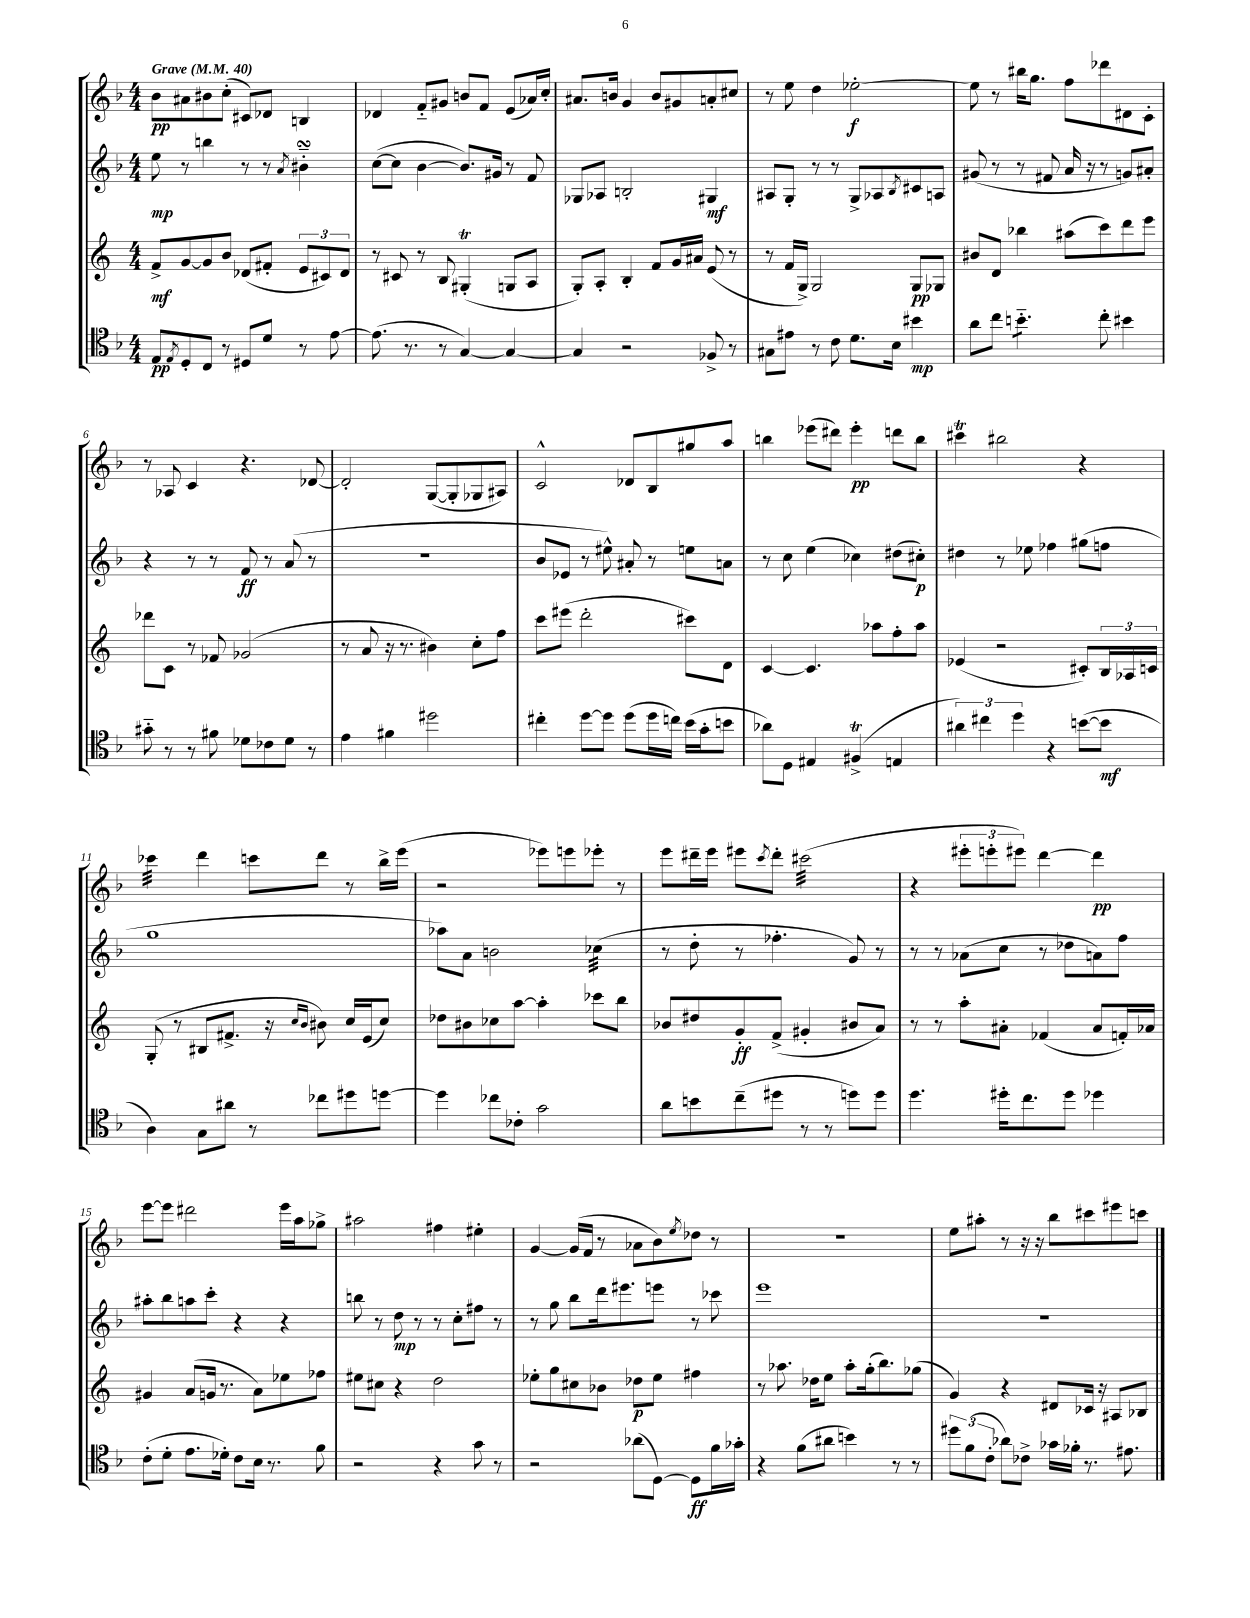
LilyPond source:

<<
\new StaffGroup <<
\new Staff = "s0" {
    \clef treble \key f \major \numericTimeSignature \time 4/4 \tempo "Grave" 4 = 40
    bes'8\pp ais'8 bis'8 c''8-.( cis'8) des'8 b4 |
    des'4 f'8-_ gis'8 b'8 f'8 e'8( aes'16) c''16-. |
    ais'8. b'16 g'4 b'8 gis'8 a'8-. cis''8 |
    r8 e''8 d''4 ees''2~-.\f |
    ees''8 r8 bis''16 g''8. f''8 des'''8 dis'8 c'8-. |
    r8 aes8 c'4 r4. des'8~ |
    des'2-. g8~( g8-. ges8 ais8) |
    c'2-^ des'8 bes8 gis''8 a''8 |
    b''4 ees'''8( dis'''8) ees'''4-.\pp d'''8 b''8 |
    cis'''4\trill bis''2 r4 |
    ces'''4:32 d'''4 c'''8 d'''8 r8 bes''16-> e'''16( |
    r2 ees'''8) e'''8 ees'''8-. r8 |
    e'''8 dis'''16-- e'''16 eis'''8 \acciaccatura { c'''8 } dis'''8-. cis'''2:32( |
    r4 \tuplet 3/2 { eis'''8-. e'''8-. eis'''8) } d'''4~ d'''4\pp |
    e'''8~ e'''8 dis'''2 e'''16 a''16 ges''8-> |
    ais''2 fis''4 eis''4-. |
    g'4~ g'16( f'16 r8 aes'8 bes'8) \acciaccatura { e''8 } des''8 r8 |
    R1 |
    e''8 ais''8-. r8 r16 r16 bes''8 cis'''8 eis'''8 c'''8 \bar "|." |
}
\new Staff = "s1" {
    \clef treble \key f \major \numericTimeSignature \time 4/4
    e''8\mp r8 b''4 r8 r8 \acciaccatura { a'8 } bis'4-_\turn |
    c''8~( c''8 bes'4~ bes'8.) gis'16 r8 f'8 |
    ges8 aes8 b2-. gis4\mf |
    ais8 g8-. r8 r8 g8-> aes8 \acciaccatura { bes8 } cis'8 a8 |
    gis'8( r8 r8 fis'8 a'16 r16 r8 g'8) ais'8-. |
    r4 r8 r8 f'8\ff r8 a'8( r8 |
    R1 |
    bes'8 ees'8 r8 eis''8-^) ais'8-. r8 e''8 a'8 |
    r8 c''8 e''4( ces''4) dis''8( cis''8-.\p) |
    dis''4 r8 ees''8 fes''4 gis''8( f''8 |
    g''1 |
    aes''8) a'8 b'2 ces''4:32( |
    r8 d''8-. r8 fes''4.-. g'8) r8 |
    r8 r8 aes'8( c''8 r8 des''8 a'8) f''8 |
    ais''8-. bes''8 a''8 c'''8-. r4 r4 |
    b''8 r8 d''8\mp r8 r8 c''8-. fis''8 r8 |
    r8 g''8 bes''8 d'''16 eis'''8. e'''8 r8 ces'''8 |
    e'''1 |
    r1 \bar "|." |
}
\new Staff = "s2" {
    \clef treble \key c \major \numericTimeSignature \time 4/4
    f'8->\mf g'8~ g'8 b'8 des'8( fis'8-. \tuplet 3/2 { e'8 cis'8) des'8 } |
    r8 cis'8 r8 b8 gis4-.\trill( g8 a8 |
    g8-.) a8-. b4-. f'8 g'16 ais'16 e'8( r8 |
    r8 f'16 g16->) g2 g8\pp ges8 |
    bis'8 d'8 bes''4 ais''8( c'''8) d'''8 e'''8 |
    des'''8 c'8 r8 fes'8 ges'2( |
    r8 a'8 r16 r8. bis'4) c''8-. f''8 |
    c'''8 eis'''8( d'''2-. cis'''8) d'8 |
    c'4~ c'4. aes''8 f''8-. aes''8 |
    ees'4( r2 cis'8-.) \tuplet 3/2 { b16 aes16 c'16 } |
    g8-.( r8 bis8 fis'8.-> r16 \grace { c''16 b'16 } bis'8) c''16 e'16( c''8) |
    des''8 bis'8 ces''8 a''8~ a''4-. ces'''8 b''8 |
    bes'8 dis''8 g'8-.\ff f'8->( gis'4-. bis'8 a'8) |
    r8 r8 a''8-. ais'8-. fes'4( ais'8 f'16-.) aes'16 |
    gis'4 a'8( g'16 r8. a'8) ees''8 fes''8 |
    eis''8 cis''8 r4 d''2 |
    ees''8-. g''8 cis''8 bes'8 des''8\p ees''8 fis''4 |
    r8 aes''8. des''16 e''8 aes''8-. g''16-.( b''8.) ges''8( |
    g'4) r4 dis'8 ces'16 r16 ais8 bes8 \bar "|." |
}
\new Staff = "s3" {
    \clef tenor \key f \major \numericTimeSignature \time 4/4
    e8\pp \acciaccatura { e8 } d8-. c8 r8 dis8 d'8 r8 e'8~ |
    e'8.( r8. r8 g4~) g4~ |
    g4 r2 fes8-> r8 |
    gis8 eis'8 r8 c'8 d'8. bes16 bis'4\mp |
    a'8 c''8 b'4.:8-_ c''8-. bis'4 |
    gis'8-_ r8 r8 fis'8 des'8 ces'8 des'8 r8 |
    e'4 fis'4 dis''2 |
    cis''4-. d''8~ d''8 d''8( d''16 c''16) bes'16( g'16-. b'8 |
    aes'8) d8 eis4 fis4->\trill( e4 |
    \tuplet 3/2 { ais'4) cis''4 d''4 } r4 b'8~( b'8\mf |
    a4) g8 ais'8 r8 ces''8 dis''8 d''8~ |
    d''4 ces''8 ces'8-. g'2 |
    a'8 b'8 c''8--( dis''8 r8 r8 d''8) d''8 |
    d''4. dis''16-. c''8. dis''8 des''4 |
    c'8-.( d'8-. e'8. des'16-.) c'8 bes16 r8. f'8 |
    r2 r4 g'8 r8 |
    r2 aes'8( d8~) d8\ff f'16 ges'16-. |
    r4 f'8( ais'8 b'4) r8 r8 |
    \tuplet 3/2 { dis''8 f'8( c'8-. } aes'8) ces'8-> ges'16 fes'16-. r8. eis'8. \bar "|." |
}
>>
>>
